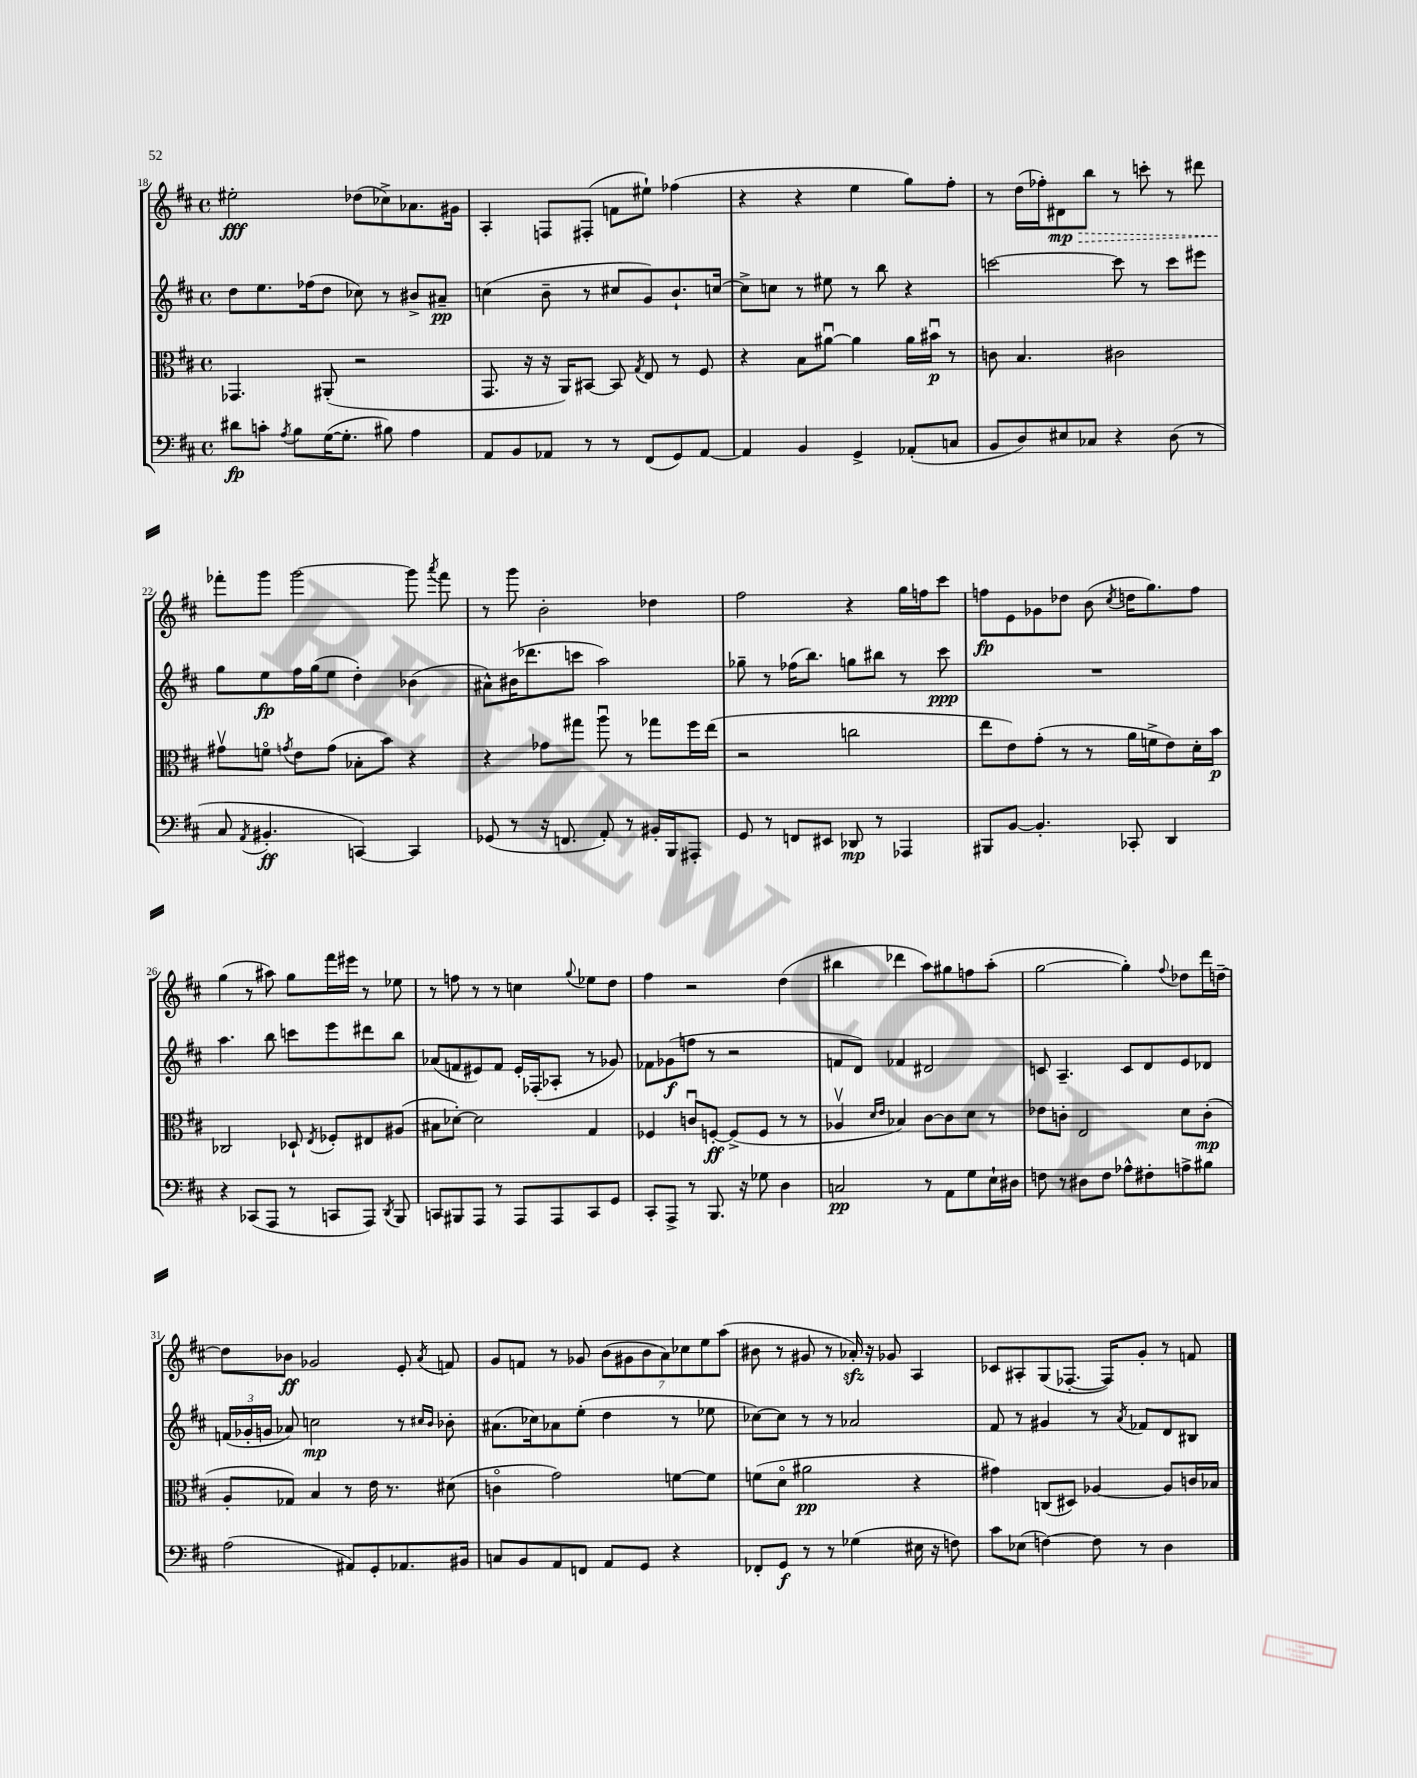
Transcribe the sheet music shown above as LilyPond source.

<<
\new StaffGroup <<
\new Staff = "s0" {
    \clef treble \key d \major \defaultTimeSignature \time 4/4
    \autoBeamOff eis''2-.\fff des''8[( ces''8->) aes'8. gis'16] |
    a4-. f8[ fis8]-.( f'8[ eis''8]-!) fes''4( |
    r4 r4 e''4 g''8[) fis''8]-. |
    r8 d''16[( fes''16-.) \once \override Hairpin.style = #'dashed-line dis'8\mp\> b''8] r8 c'''8-. r8 dis'''8 |
    fes'''8[-.\! g'''8] g'''2~ g'''8 \acciaccatura { a'''8 } fes'''8 |
    r8 g'''8 b'2-. des''4 |
    fis''2 r4 g''16[ f''16 cis'''8] |
    f''8[\fp e'8 ges'8 des''8] b'8( \acciaccatura { cis''8 } d''16[ g''8.) f''8] |
    g''4( r8 ais''8) g''8[ fis'''16 eis'''16] r8 ees''8 |
    r8 f''8 r8 r8 c''4 \appoggiatura { g''8 } ees''8[ d''8] |
    fis''4 r2 d''4( |
    bis''4 des'''4 a''8[) gis''8 f''8 a''8]-.( |
    g''2~ g''4-.) \appoggiatura { fis''8 } des''8[ d'''16 d''16]~-- |
    d''8[ bes'8]\ff ges'2 e'8-. \acciaccatura { a'8 } f'8 |
    g'8[ f'8] r8 ges'8 \tuplet 7/4 { b'8[( gis'8 b'8 a'8) ces''8 e''8 a''8]( } |
    bis'8 r8 gis'8 r8 aes'16-.\sfz) r16 ges'8 a4 |
    ces'8[ ais8-. g8( fes8.]~-. fes16[) g'8]-. r8 f'8 \bar "|." |
}
\new Staff = "s1" {
    \clef treble \key d \major \defaultTimeSignature \time 4/4
    \autoBeamOff d''8[ e''8. fes''16( d''8] ces''8) r8 bis'8[-> ais'8]--\pp |
    c''4( b'8-- r8 cis''8[ g'8) b'8.-! c''16]~ |
    c''8[-> c''8] r8 eis''8 r8 b''8 r4 |
    c'''2~ c'''8 r8 c'''8[ eis'''8] |
    g''8[ e''8\fp fis''16 g''16( e''8] d''4-.) bes'4( |
    ais'8[-^) bis'16( des'''8. c'''8] a''2) |
    ges''8-- r8 fes''16[( b''8.]) g''8[ bis''8] r8 cis'''8\ppp |
    R1 |
    a''4. b''8 c'''8[ e'''8 dis'''8 b''8] |
    aes'8[( f'8 eis'8) f'8] eis'16[-. fes16-.( aes8]-. r8 ges'8) |
    fes'8[ ges'8\f( f''8] r8 r2 |
    f'8[ d'8]) fes'4 dis'2 |
    c'8 a4.-- c'8[ d'8 e'8 des'8] |
    \tuplet 3/2 { f'16[( ges'16-. g'16] } aes'8) c''2\mp r8 \grace { cis''16[ b'16] } bes'8-. |
    ais'8.[( ces''16) aes'8 e''8]-.( d''4 r8 ees''8 |
    ces''8[~) ces''8] r8 r8 aes'2 |
    fis'8 r8 gis'4 r8 \acciaccatura { a'8 } fes'8[ d'8 bis8] \bar "|." |
}
\new Staff = "s2" {
    \clef alto \key d \major \defaultTimeSignature \time 4/4
    \autoBeamOff ges,4. ais,8-.( r2 |
    g,8. r16 r16 a,16[) bis,8]~ bis,8 \acciaccatura { g8 } e8 r8 fis8 |
    r4 b8[ ais'8]~\downbow ais'4 ais'16[ bis'16]\downbow\p r8 |
    c'8 b4. cis'2 |
    gis'8[\upbow f'8]\flageolet \acciaccatura { g'8 } e'8[ g'8]( bes8[-. b'8]) r4 |
    r4 ges'8[ gis''8] a''8\downbow r8 ges''8[ fis''16 e''16]( |
    r2 c''2 |
    e''8[ e'8) g'8]-.( r8 r8 a'16[ f'16-> e'8) d'16-. b'16]\p |
    ces2 des8-! \acciaccatura { e8 } fes8[-. eis8 ais8]( |
    bis8[ des'8]~-.) des'2 g4 |
    fes4 c'8[\downbow f8]~-.\ff f8[->( f8] r8 r8 |
    aes4\upbow \grace { d'16[ e'16] } bes4) cis'8[~ cis'8 d'8] r8 |
    ees'8[ c'8]-. e2 d'8[ c'8]-.\mp( |
    a8[-. ges8]) b4 r8 e'16 r8. dis'8( |
    c'4\flageolet g'2) f'8[~ f'8] |
    f'8[( d'8]\flageolet ais'2\pp r4 |
    gis'4) c8[( dis8]) aes4~ aes8[ c'16 bes16] \bar "|." |
}
\new Staff = "s3" {
    \clef bass \key d \major \defaultTimeSignature \time 4/4
    \autoBeamOff dis'8[\fp c'8]-. \acciaccatura { a8 } b8[ g16~( g8.]-. bis8) a4 |
    a,8[ b,8 aes,8] r8 r8 fis,8[( g,8) aes,8]~ |
    aes,4 b,4 g,4-> aes,8[-.( c8] |
    b,8[ d8) eis8 ces8] r4 d8( r8 |
    cis8 \acciaccatura { a,8 } bis,4.-.\ff c,4~) c,4 |
    ges,8( r8 r16 f,8. a,8-.) r8 bis,16[-. b,,16 ais,,8]-. |
    g,8 r8 f,8[ eis,8] des,8\mp r8 aes,,4 |
    bis,,8[ b,8]~ b,4.-. ces,8-. d,4 |
    r4 ces,8[( a,,8] r8 c,8[ a,,8]) \acciaccatura { d,8 } b,,8 |
    c,8[ bis,,8 a,,8] r8 a,,8[ a,,8 c,8 g,8] |
    cis,8[-. a,,8]-> r8 b,,8. r16 ges8 d4 |
    c2\pp r8 a,8[ g8 e16-! dis16] |
    f8 r8 dis8[ f8] aes8[-^ fis8-. a8-> bis8] |
    a2( ais,8[) g,8-. aes,8. bis,16] |
    c8[ b,8 a,8 f,8] a,8[ g,8] r4 |
    fes,8[-. g,8]\f r8 r8 ges4( eis16 r16 f8) |
    cis'8[ ees8]( f4~) f8 r8 d4 \bar "|." |
}
>>
>>
\layout { \context { \Score currentBarNumber = #18 } }
